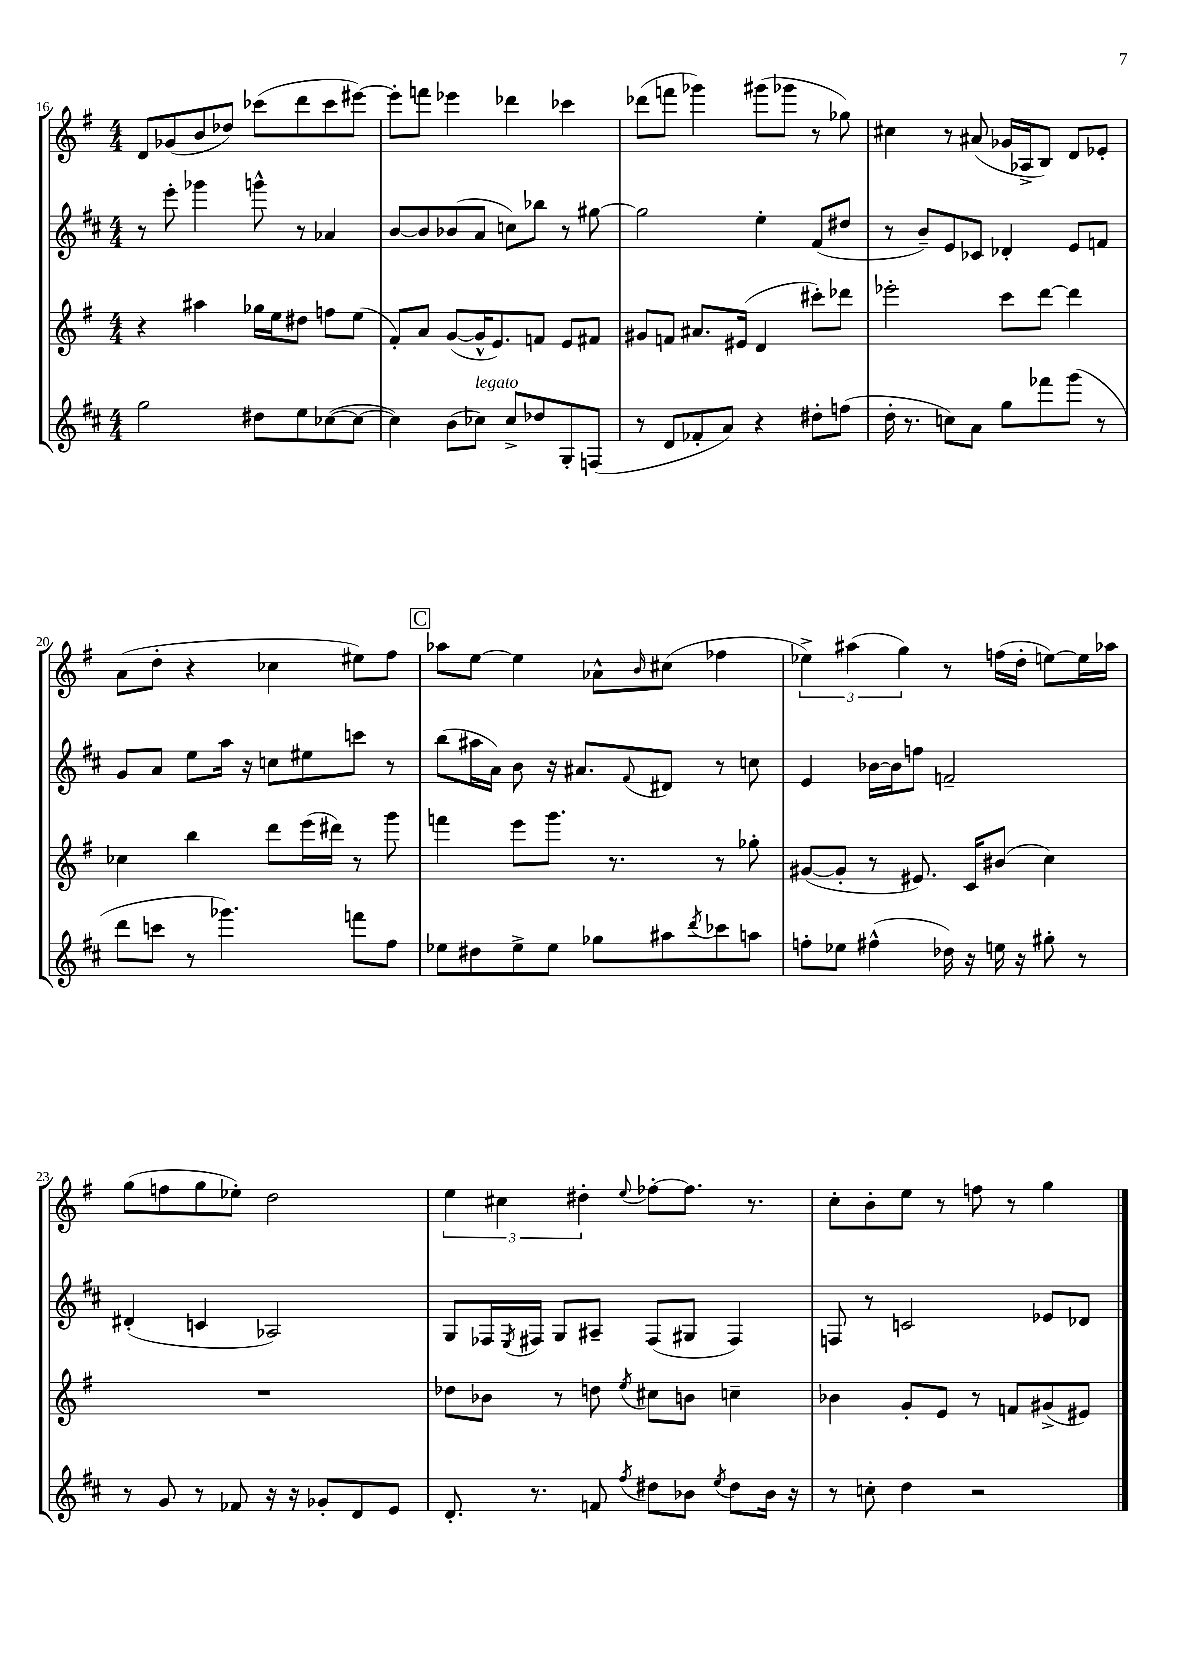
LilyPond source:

<<
\new StaffGroup <<
\new Staff = "s0" {
    \clef treble \key g \major \numericTimeSignature \time 4/4
    d'8 ges'8( b'8 des''8) ces'''8( d'''8 ces'''8 eis'''8~) |
    eis'''8-. f'''8 ees'''4 des'''4 ces'''4 |
    des'''8( f'''8 ges'''4) gis'''8( ges'''8 r8 ges''8) |
    cis''4 r8 ais'8( ges'16 aes16-> b8) d'8 ees'8-. |
    a'8( d''8-. r4 ces''4 eis''8) fis''8 |
    \mark \markup { \box "C" } aes''8 e''8~ e''4 aes'8-^ \grace { b'16 } cis''8( fes''4 |
    \tuplet 3/2 { ees''4->) ais''4( g''4) } r8 f''16( d''16-. e''8~) e''16 aes''16 |
    g''8( f''8 g''8 ees''8-.) d''2 |
    \tuplet 3/2 { e''4 cis''4 dis''4-. } \appoggiatura { e''8 } fes''8~-. fes''8. r8. |
    c''8-. b'8-. e''8 r8 f''8 r8 g''4 \bar "|." |
}
\new Staff = "s1" {
    \clef treble \key d \major \numericTimeSignature \time 4/4
    r8 e'''8-. ges'''4 g'''8-^ r8 aes'4 |
    b'8~ b'8 bes'8( a'8 c''8) bes''8 r8 gis''8~ |
    gis''2 e''4-. fis'8( dis''8 |
    r8 b'8--) e'8 ces'8 des'4-. e'8 f'8 |
    g'8 a'8 e''8 a''16 r16 c''8 eis''8 c'''8 r8 |
    \mark \markup { \box "C" } b''8( ais''16 a'16) b'8 r16 ais'8. \appoggiatura { fis'8 } dis'8 r8 c''8 |
    e'4 bes'16~ bes'16 f''8 f'2-- |
    dis'4-.( c'4 aes2) |
    g8 fes16 \acciaccatura { e8 } fis16 g8 ais8-- fis8( gis8 fis4) |
    f8 r8 c'2 ees'8 des'8 \bar "|." |
}
\new Staff = "s2" {
    \clef treble \key g \major \numericTimeSignature \time 4/4
    r4 ais''4 ges''16 e''16 dis''8 f''8 e''8( |
    fis'8-.) a'8 g'8~( g'16-^ e'8.) f'8 e'8 fis'8 |
    gis'8 f'8 ais'8. eis'16( d'4 cis'''8-.) des'''8 |
    ees'''2-. c'''8 d'''8~ d'''4 |
    ces''4 b''4 d'''8 e'''16( dis'''16) r8 g'''8 |
    \mark \markup { \box "C" } f'''4 e'''8 g'''8. r8. r8 ges''8-. |
    gis'8~( gis'8-. r8 eis'8.) c'16 bis'8( c''4) |
    R1 |
    des''8 bes'8 r8 d''8 \acciaccatura { e''8 } cis''8 b'8 c''4-- |
    bes'4 g'8-. e'8 r8 f'8 gis'8->( eis'8) \bar "|." |
}
\new Staff = "s3" {
    \clef treble \key d \major \numericTimeSignature \time 4/4
    g''2 dis''8 e''8 ces''8~( ces''8~ |
    ces''4) b'8( ces''8^\markup { \italic "legato" }) ces''8-> des''8 g8-. f8( |
    r8 d'8 fes'8-. a'8) r4 dis''8-. f''8( |
    d''16-. r8. c''8) a'8 g''8 fes'''8 g'''8( r8 |
    d'''8 c'''8 r8 ges'''4.) f'''8 fis''8 |
    \mark \markup { \box "C" } ees''8 dis''8 ees''8-> ees''8 ges''8 ais''8 \acciaccatura { d'''8 } ces'''8 a''8 |
    f''8-. ees''8 fis''4-^( des''16) r16 e''16 r16 gis''8-. r8 |
    r8 g'8 r8 fes'8 r16 r16 ges'8-. d'8 e'8 |
    d'8.-. r8. f'8 \acciaccatura { fis''8 } dis''8 bes'8 \acciaccatura { e''8 } dis''8 bes'16 r16 |
    r8 c''8-. d''4 r2 \bar "|." |
}
>>
>>
\layout { \context { \Score currentBarNumber = #16 } }
